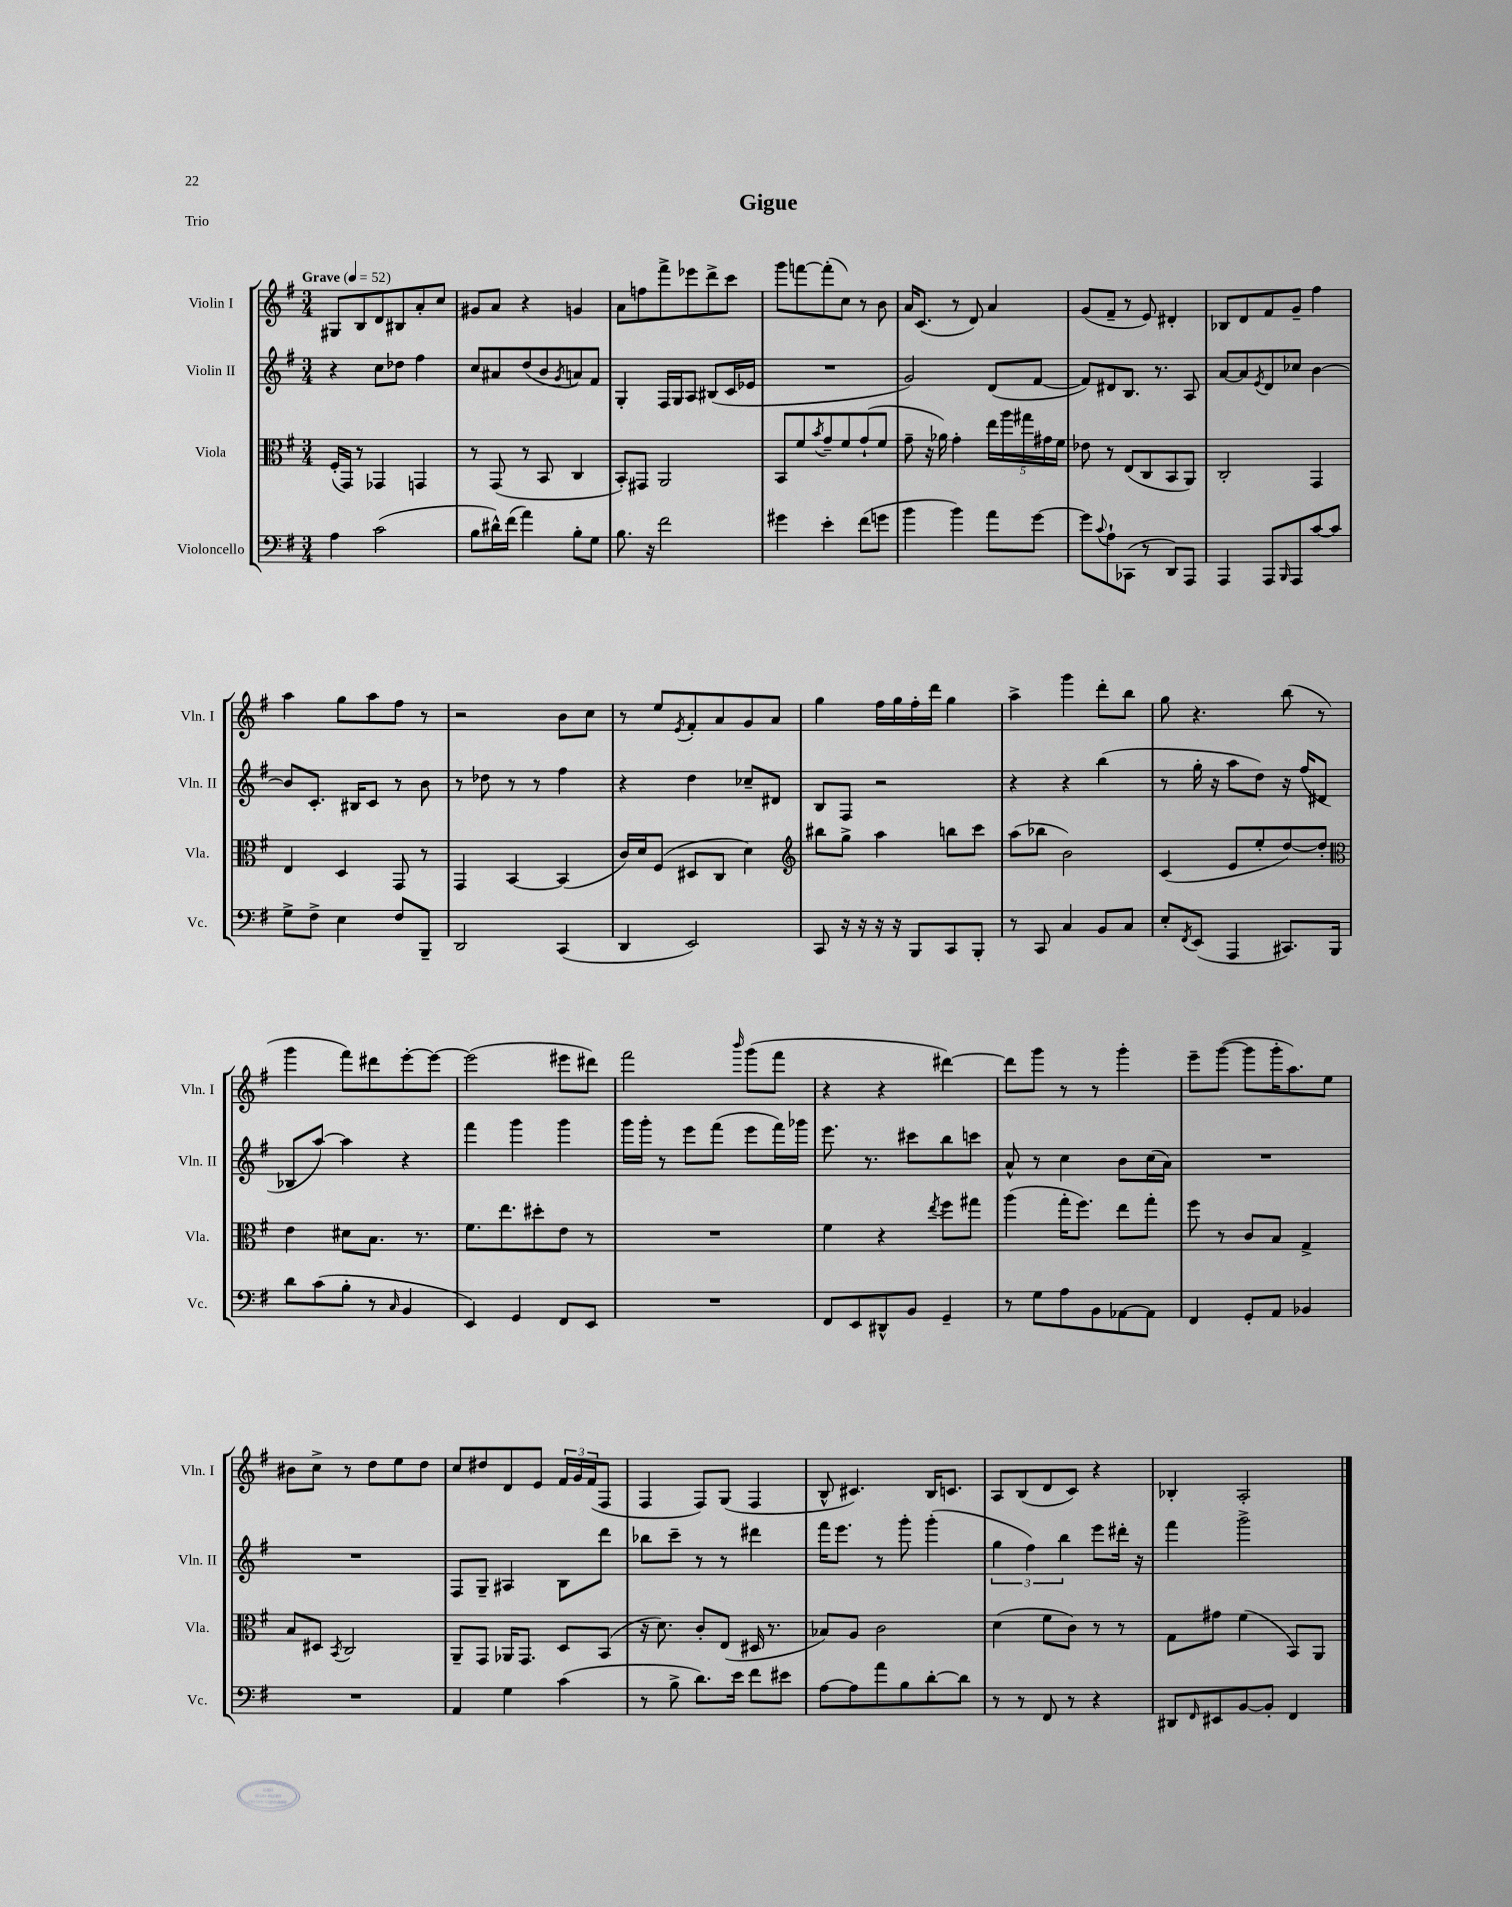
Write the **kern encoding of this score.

**kern	**kern	**kern	**kern
*part4	*part3	*part2	*part1
*staff4	*staff3	*staff2	*staff1
*I"Violoncello	*I"Viola	*I"Violin II	*I"Violin I
*I'Vc.	*I'Vla.	*I'Vln. II	*I'Vln. I
*clefF4	*clefC3	*clefG2	*clefG2
*k[f#]	*k[f#]	*k[f#]	*k[f#]
*M3/4	*M3/4	*M3/4	*M3/4
*MM52	*MM52	*MM52	*MM52
=1	=1	=1	=1
!	!	!	!LO:TX:a:B:t=Grave
4A\	(16F#'/LL	4r	8G#X/L
.	16GG/JJ)	.	.
.	8r	.	8B/
(2c\	4GG-X/	8cc\L	8d/
.	.	8dd-X\J	8B#X/
.	4GGn/	4ff#\	8a'/
.	.	.	8cc/J
=2	=2	=2	=2
8B\L	8r	8cc/L	8g#X/L
16d#X^^\L)	(8GG/	8a#X/	8a/J
(16f#\JJ	.	.	.
4a\)	8r	(8dd/	4r
.	8BB/	8b/	.
.	.	8qg/	.
8B'\L	4C/	8an/)	4gn/
8G\J	.	8f#/J	.
=3	=3	=3	=3
8.B\	8BB'/L)	4G'/	8a\L
.	8GG#X/J	.	8ffn\
16r	.	.	.
2f#\	2AA/	16F#/LL	8fff#^\
.	.	16G/J	.
.	.	8A/J	8eee-X\
.	.	(8B#X/L	8ddd^\
.	.	16c/L	8ccc\J
.	.	16e-X/JJ	.
=4	=4	=4	=4
4g#X\	8BB/L	2.r	8ggg\L
.	8f#/	.	[8fffn\
.	8qb/	.	.
4e'\	8g~/	.	(8fff'\]
.	8f#/	.	8cc\J)
(8f#\L	(8g`/	.	8r
8gn\J	8f#/J	.	8b\
=5	=5	=5	=5
4b\	8g~\	2g/)	16a/KL
.	.	.	(8.c/J
.	16r	.	.
.	16a-X\)	.	.
4b\)	4g'\	.	8r
.	.	.	8d/)
8a\L	20ee\LL	(8d/L	4a/
.	20aa\	.	.
.	20gg#X\	.	.
[8g\J	.	[8f#/J	.
.	20g#X\	.	.
.	20f#\JJ	.	.
=6	=6	=6	=6
8g\L]	8e-X\	8f#/L])	(8g/L
8qqc/	.	.	.
8A`\	8r	8d#X/	8f#~/J
(8CC-X\J	(8E/L	8.B/J	8r
8r	8C/	.	8e/)
.	.	8.r	.
8DD/L)	8BB/	.	4d#X'/
8AAA/J	8AA/J)	8A/	.
=7	=7	=7	=7
4AAA/	2C'/	[8a/L	8B-X/L
.	.	8a/]	8d/
.	.	8qe/	.
8AAA/L	.	8d/	8f#/
16qqBBB/	.	.	.
8AAA/	.	8cc-X/J	8g~/J
[8c/	4GG/	[4b\	4ff#\
8c/J]	.	.	.
!!LO:LB:g=z
=8	=8	=8	=8
8G^\L	4E/	8b/L]	4aa\
8F#^\J	.	8.c'/J	.
4E\	4D/	.	8gg\L
.	.	16B#X/KL	.
.	.	8c/J	8aa\
8F#/L	8GG/	8r	8ff#\J
8BBB~/J	8r	8b\	8r
=9	=9	=9	=9
2DD/	4GG/	8r	2r
.	.	8dd-X\	.
.	[4BB/	8r	.
.	.	8r	.
(4CC/	(4BB/]	4ff#\	8b\L
.	.	.	8cc\J
=10	=10	=10	=10
4DD/	16c/LL)	4r	8r
.	16d/J	.	.
.	(8F#/J	.	8ee/L
.	.	.	8qe/
2EE/)	8D#X/L	4dd\	8f#'/
.	8C/J	.	8a/
.	4d\)	8cc-X~/L	8g/
.	.	8d#X/J	8a/J
=11	=11	=11	=11
*	*clefG2	*	*
8CC/	8bb#X\L	8B/L	4gg\
16r	8gg^\J	8F#/J	.
16r	.	.	.
16r	4aa\	2r	16ff#\LL
16r	.	.	16gg\
8BBB/L	.	.	16ff#'\
.	.	.	16ddd\JJ
8CC/	8bbn\L	.	4gg\
8BBB'/J	8ccc\J	.	.
=12	=12	=12	=12
8r	(8aa\L	4r	4aa^\
8CC/	8bb-X\J	.	.
4C/	2b\)	4r	4ggg\
8BB/L	.	(4bb\	8ddd'\L
8C/J	.	.	8bb\J
=13	=13	=13	=13
8E'/L	(4c/	8r	8gg\
8qFF#/	.	.	.
(8EE/J	.	16gg'\	4.r
.	.	16r	.
4AAA/	8e/L	8aa\L	.
.	8ee'/	8dd\J)	.
8.CC#X/L)	[8dd/)	16r	(8bb\
.	.	(16ff#/KL	.
.	8dd'/J]	8d#X/J	8r
16BBB/Jk	.	.	.
!!LO:LB:g=z
=14	=14	=14	=14
*	*clefC3	*	*
8d\L	4e\	8B-X/L	4ggg\
(8c\	.	[8aa/J)	.
8B'\J	8d#X\L	4aa\]	8fff#\L)
8r	8.B\J	.	8ddd#X\
16qqC/	.	.	.
4BB/	.	4r	[8eee'\
.	8.r	.	.
.	.	.	8eee\J_
=15	=15	=15	=15
4EE/)	8.f#\L	4fff#\	(2eee\]
.	8.ee\	.	.
4GG/	.	4ggg\	.
.	8dd#X'\	.	.
8FF#/L	8e\J	4ggg\	8eee#X\L
8EE/J	8r	.	8ddd#X\J)
=16	=16	=16	=16
2.r	2.r	16ggg\LL	2fff#\
.	.	16ggg'\JJ	.
.	.	8r	.
.	.	8eee\L	.
.	.	(8fff#\J	.
.	.	.	16qqbbb/
.	.	8eee\L	(8ggg\L
.	.	16fff#\L)	8fff#\J
.	.	16ggg-X\JJ	.
=17	=17	=17	=17
8FF#/L	4f#\	8.eee\	4r
8EE/	.	.	.
.	.	8.r	.
8DD#X^^/	4r	.	4r
8BB/J	.	8ccc#X\L	.
.	8qee/	.	.
4GG~/	8ff#\L	8bb\	[4ddd#X\)
.	8gg#X\J	8cccn\J	.
=18	=18	=18	=18
8r	(4aa\	8a^^/	8ddd#\L]
8G\L	.	8r	8ggg\J
8A\	16gg'\KL	4cc\	8r
.	8.ff#\J)	.	.
8BB\	.	.	8r
[8AA-X\	8ee\L	8b\L	4ggg'\
8AA-\J]	8gg'\J	(16cc\L	.
.	.	16a\JJ)	.
=19	=19	=19	=19
4FF#/	8ff#\	2.r	8eee~\L
.	8r	.	([8ggg\J
8GG'/L	8c/L	.	8ggg\L]
8AA/J	8B/J	.	16ggg'\K
.	.	.	8.aa\)
4BB-X/	4G^/	.	.
.	.	.	8ee\J
!!LO:LB:g=z
=20	=20	=20	=20
2.r	8B/L	2.r	8b#X\L
.	8D#X/J	.	8cc^\J
.	8qBB/	.	.
.	2C/	.	8r
.	.	.	8dd\L
.	.	.	8ee\
.	.	.	8dd\J
=21	=21	=21	=21
4AA/	8AA~/L	8F#/L	8cc/L
.	8GG/J	8G~/J	8dd#X/
4G\	16AA-X/KL	4A#X/	8d/
.	8.GG/J	.	.
.	.	.	8e/J
(4c\	8D/L	8B\L	24f#/LL
.	.	.	24g/
.	.	.	(24f#/J
.	(8BB/J	8ddd\J	8F#/J
=22	=22	=22	=22
8r	16r	8bb-X\L	4F#/
.	8.d\)	.	.
8B^\	.	8ccc~\J	.
8.d\L)	8c'/L	8r	8F#/L)
.	(8E/J	8r	(8G/J
16e\Jk	.	.	.
8f#\L	16D#X/	4ddd#X\	4F#/
.	8.r	.	.
8e#X\J	.	.	.
=23	=23	=23	=23
[8A\L	8B-X/L)	16fff#\KL	8B^^/
.	.	8.eee\J	.
8A\]	8A/J	.	4.c#X/)
8a\	2c\	8r	.
8B\	.	8ggg'\	.
[8d'\	.	(4ggg'\	16B/KL
.	.	.	8.cn/J
8d\J]	.	.	.
=24	=24	=24	=24
8r	(4d\	6gg\	8A/L
8r	.	.	(8B/
.	.	6ff#\)	.
8FF#/	8f#\L	.	8d/
.	.	6bb\	.
8r	8c\J)	.	8c/J)
4r	8r	8eee\L	4r
.	8r	16ddd#X'\Jk	.
.	.	16r	.
=25	=25	=25	=25
8DD#X/L	8G\L	4fff#\	4B-X'/
16qqFF#/	.	.	.
8EE#X/	8g#X\J	.	.
[8BB/	(4f#\	2ggg^\	2A'/
8BB'/J]	.	.	.
4FF#/	8BB/L)	.	.
.	8AA/J	.	.
==	==	==	==
*-	*-	*-	*-
